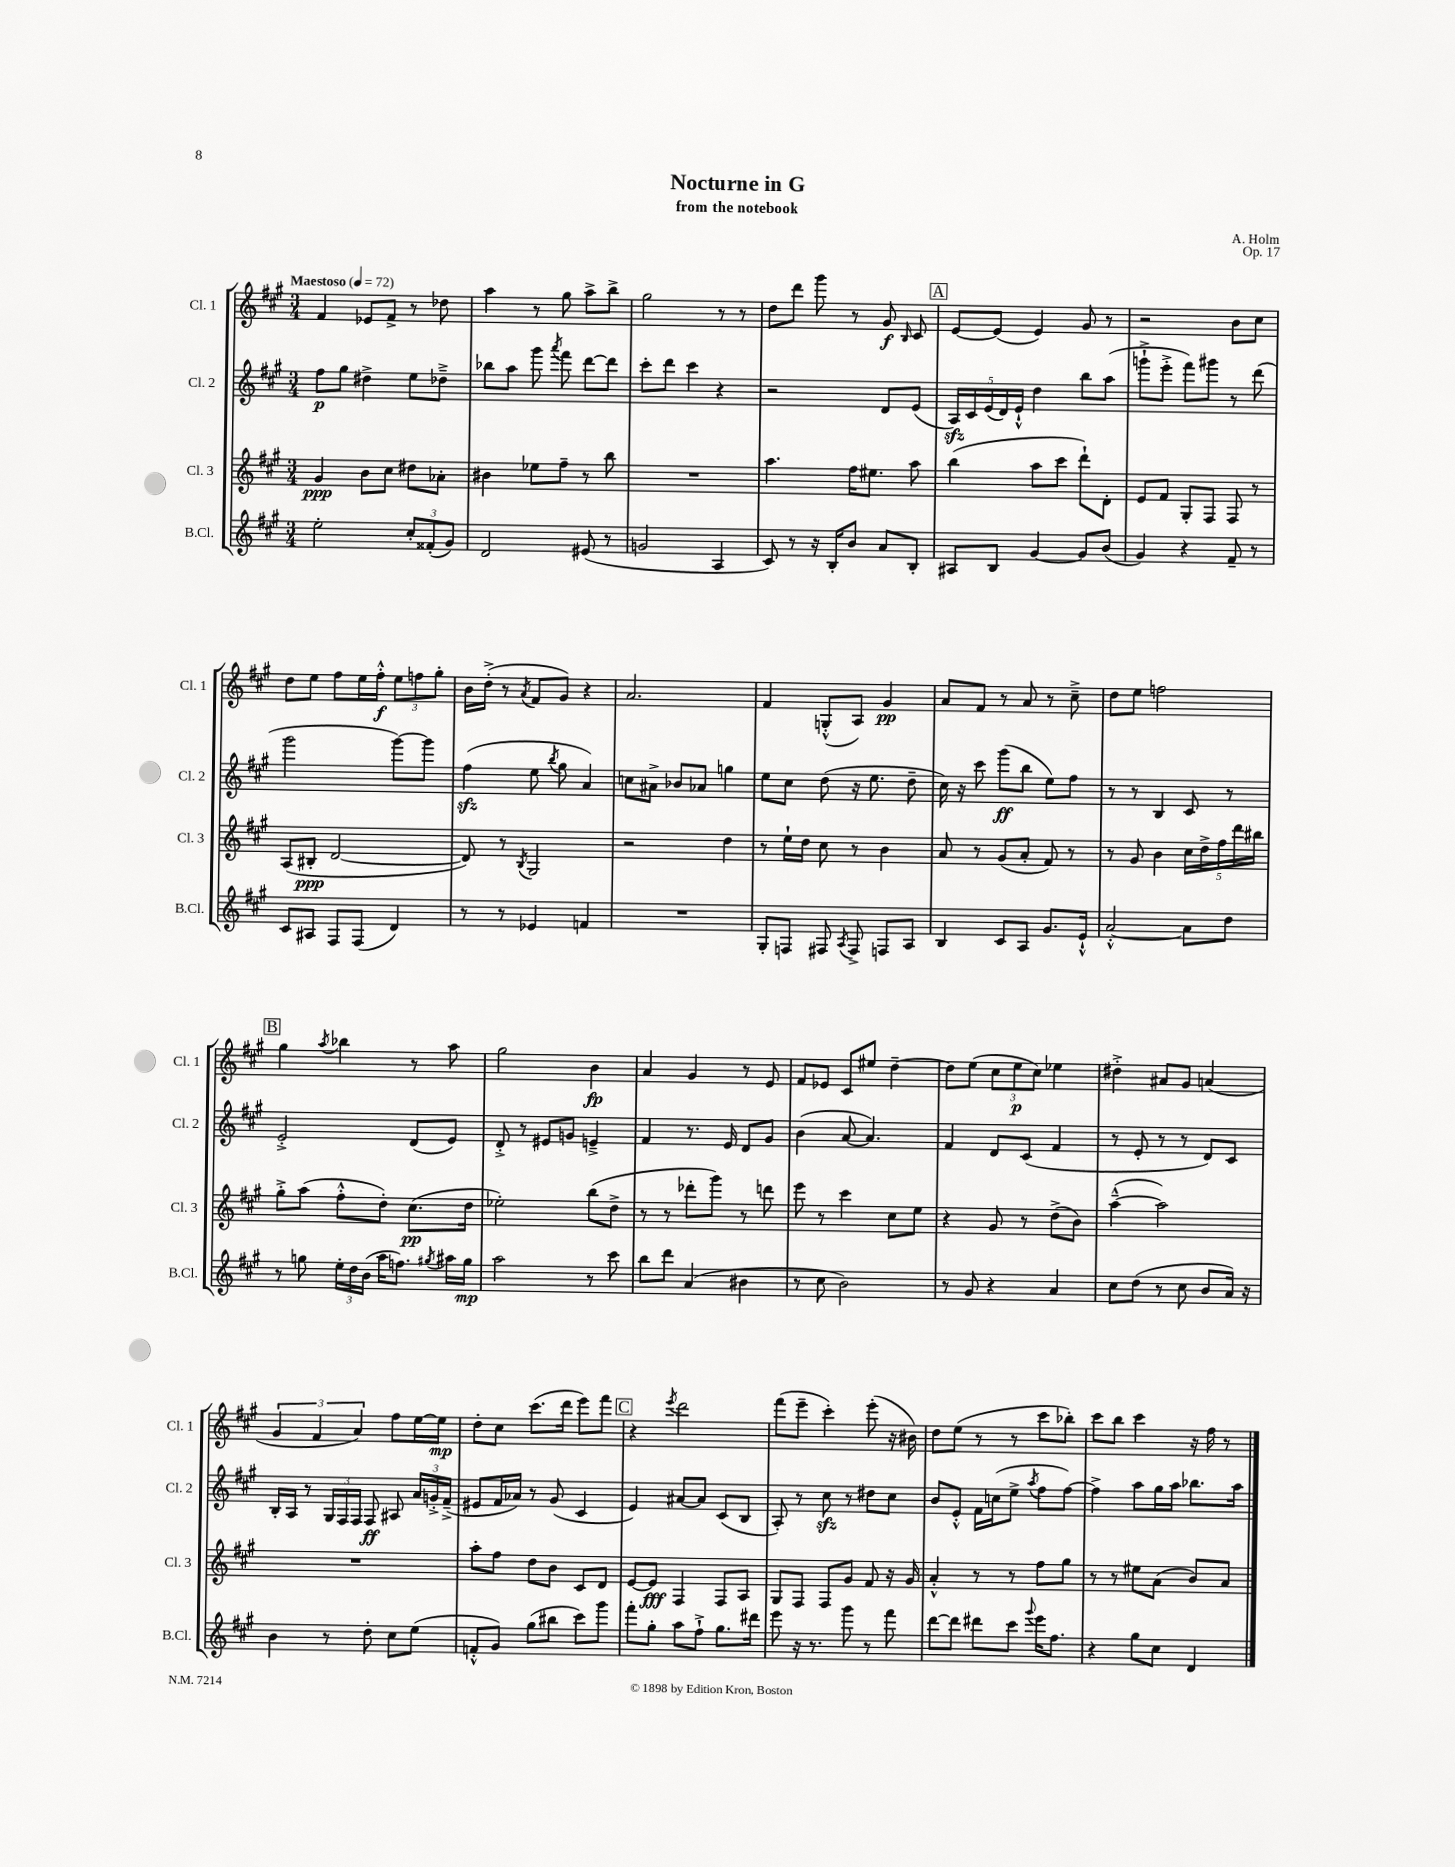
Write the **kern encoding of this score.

**kern	**kern	**kern	**kern
*staff4	*staff3	*staff2	*staff1
*clefG2	*clefG2	*clefG2	*clefG2
*k[f#c#g#]	*k[f#c#g#]	*k[f#c#g#]	*k[f#c#g#]
*M3/4	*M3/4	*M3/4	*M3/4
*MM72	*MM72	*MM72	*MM72
2ee'\	4g#/	8ff#\L	4f#/
.	.	8gg#\J	.
.	8b\L	4dd#^\	8e-/L
.	8cc#\J	.	8f#^/J
12cc#'/L	8dd#\L	8ee\L	8r
(12f##'/	.	.	.
.	8a-'\J	8dd-~^\J	8dd-\
12g#/J)	.	.	.
=	=	=	=
2d/	4b#\	8bb-\L	4aa\
.	.	8aa\J	.
.	8ee-\L	8ggg#\	8r
.	.	8qaaa/	.
.	8ff#~\J	8fff#\	8gg#\
(8e#/	8r	[8ddd\L	8aa^\L
8r	8bb\	8ddd\]J	8bb^\J
=	=	=	=
2g/	2.r	8ccc#'\L	2gg#\
.	.	8ddd\J	.
.	.	4ccc#\	.
4A/	.	4r	8r
.	.	.	8r
=	=	=	=
8c#/)	4.aa\	2r	8dd\L
8r	.	.	8ddd\J
16r	.	.	8ggg#\
16B'/LK	.	.	.
8b/J	16ff#\LK	.	8r
.	8.ee#\J	.	.
8a/L	.	8d/L	8g#/
.	.	.	16qqB/
8B'/J	8aa\	(8e/J	8c#/
=	=	=	=
8A#/L	(4bb\	20A/LL)	[8e/L
.	.	20c#/	.
.	.	(20e/	.
8B/J	.	.	(8e/]J
.	.	20d/)	.
.	.	20e`^^/JJ	.
[4g#/	8aa\L	4dd\	4e/)
.	8ccc#\J	.	.
8g#/]L	8ddd`\L)	8bb\L	8g#/
(8b/J	8d'\J	(8aa\J	8r
=	=	=	=
4g#/)	8e/L	8ggg`^\L	2r
.	8f#/J	8eee'^\J	.
4r	8G#'/L	8fff#\L)	.
.	8F#/J	8ggg#\J	.
8f#~/	8F#/	8r	8b\L
8r	8r	(8ddd\	8cc#\J
=	=	=	=
8c#/L	(8A/L	2ggg#\	8dd\L
8A#/J	8B#'/J	.	8ee\J
8F#/L	[2d/	.	8ff#\L
(8F#/J	.	.	16ee\L
.	.	.	16ff#'^^\JJ
4d/)	.	[8ggg#\L)	12ee\L
.	.	.	12ff\
.	.	8ggg#\]J	.
.	.	.	12gg#'\J
=	=	=	=
8r	8d/])	(4ff#\	16b\LL
.	.	.	(16dd'^\JJ
8r	8r	.	8r
.	8qB/	.	8qa/
4e-/	2G#/	8ee\	8f#/L
.	.	8qbb/	.
.	.	8gg#\	8g#/J)
4f/	.	4a/)	4r
=	=	=	=
2.r	2r	8cc\L	2.a/
.	.	8a#^\J	.
.	.	8b-/L	.
.	.	8a-/J	.
.	4dd\	4gg\	.
=	=	=	=
8G#'/L	8r	8ee\L	4f#/
8F/J	16ee`\LL	8cc#\J	.
.	16dd\JJ	.	.
8F#/	8cc#\	(8dd\	(8G'^^/L
8qA/	.	.	.
8F#^/	8r	16r	8A/J)
.	.	8.ee\	.
8F/L	4b\	.	4g#/
8A/J	.	8dd~\	.
=	=	=	=
4B/	8a/	16cc#\)	8a/L
.	.	16r	.
.	8r	8ccc#\	8f#/J
8c#/L	(8g#/L	(8ggg#\L	8r
8A/J	8a'/J	8bb\J	8a/
8.g#/L	8f#/)	8ee\L)	8r
.	8r	8ff#\J	8cc#~^\
16e`^^/Jk	.	.	.
=	=	=	=
[2a'^^/	8r	8r	8dd\L
.	8g#/	8r	8ee\J
.	4b\	4B/	2ff\
8a\]L	20cc#\LL	8c#/	.
.	20dd^\	.	.
.	20ff#\	.	.
8dd\J	.	8r	.
.	20ddd\	.	.
.	20bb#\JJ	.	.
=	=	=	=
8r	8gg#'^\L	2e'^/	4gg#\
8gg\	(8aa\J	.	.
.	.	.	8qaa/
24ee'\LL	8ff#'^^\L	.	4bb-\
24dd\	.	.	.
(24b\JJ	.	.	.
16aa\LK	8dd'\J)	.	.
8.ff\J)	.	.	.
.	(8.cc#\L	(8d/L	8r
8qgg#/	.	.	.
16aa#\LL	.	8e/J)	8aa\
16gg#\JJ	16dd\Jk	.	.
=	=	=	=
2aa\	2ee-'\)	8d'^/	2gg#\
.	.	8r	.
.	.	8e#/L	.
.	.	8g/J	.
8r	(8bb\L	4e~^/	4b\
8ccc#\	8dd^\J	.	.
=	=	=	=
8bb\L	8r	4f#/	4a/
8ddd\J	8r	.	.
(4a/	8ddd-'\L	8.r	4g#/
.	8ggg#\J)	.	.
.	.	16e/	.
4b#\	8r	8d/L	8r
.	8ddd\	8g#/J	8e/
=	=	=	=
8r	8eee\	(4b\	8f#/L
8cc#\	8r	.	8e-/J
2b\)	4ccc#\	[8a/	8c#/L
.	.	4.a/])	8ee#/J
.	8cc#\L	.	[4dd~\
.	8ee\J	.	.
=	=	=	=
8r	4r	4f#/	8dd\]L
8g#/	.	.	(8ee\J
4r	8g#/	8d/L	12cc#\L
.	.	.	12ee\
.	8r	(8c#/J	.
.	.	.	12cc#\J)
4a/	(8dd^\L	4f#/	4ee-\
.	8b\J)	.	.
=	=	=	=
8cc#\L	([4aa~^^\	8r	4dd#'^\
(8dd\J	.	8e'/	.
8r	2aa\])	8r	8a#/L
8cc#\	.	8r	8g#/J
8b/L	.	8d/L)	(4a/
16a/Jk)	.	8c#/J	.
16r	.	.	.
=	=	=	=
4b\	2.r	16B'/LL	6g#/
.	.	16A/JJ	.
.	.	8r	.
.	.	.	6f#/
8r	.	24G#/LL	.
.	.	24F#/	.
.	.	24F#/JJ	6a/)
8dd'\	.	8F#/	.
8cc#\L	.	8A#/	8ff#\L
(8ee\J	.	24a/LL	[16ee\L
.	.	24g'^/	.
.	.	.	16ee\]JJ
.	.	(24f#~^/JJ	.
=	=	=	=
8f'^^/L	8aa'\L	8e#/L	8dd'\L
8g#/J)	8ff#\J	16f#/L	8cc#\J
.	.	16a-/JJ)	.
(8gg#\L	8dd\L	8r	(8.ccc#\L
8bb#\J	8b\J	(8g#/	.
.	.	.	16ddd\Jk
8ccc#\L)	8c#/L	4c#/	8eee\L)
8ggg#\J	8d/J	.	8fff#\J
=	=	=	=
8fff#'\L	[8e/L	4e/)	4r
8gg#'\J	8e/]J	.	.
.	.	.	8qeee/
8aa\L	4F#/	[8a#/L	2ddd\
8ff#`^\J	.	8a#/]J	.
8.gg#\L	8F#/L	(8c#/L	.
.	8A/J	8B/J	.
16ddd#\Jk	.	.	.
=	=	=	=
8eee\	8G#/L	8A'/)	(8fff#\L
16r	8F#/J	8r	8eee~\J
8.r	.	.	.
.	8F#/L	8cc#\	4ccc#'\)
8ggg#\	8g#/J	8r	.
8r	8f#/	8dd#\L	(8eee'\
8fff#\	16r	8cc#\J	16r
.	16g#/	.	16b#\)
=	=	=	=
[8ddd\L	4a'^^/	8b/L	8dd\L
8ddd\]J	.	8e'^^/J	(8ee\J
8ddd#\L	8r	16f#\LL	8r
.	.	(16cc\J	.
8ccc#\J	8r	8ee^\J	8r
8qqggg#/	.	8qaa/	.
16eee\LK	8ff#\L	8ff#\L	8ccc#\L
8.ff#\J	.	.	.
.	8gg#\J	[8ff#\J)	8bb-'\J)
=	=	=	=
4r	8r	4ff#^\]	8ccc#\L
.	8r	.	8bb\J
8gg#\L	8ee#\L	8aa\L	4ccc#\
8cc#\J	(8a\J	16gg#\L	.
.	.	16aa\JJ	.
4d/	8b/L)	8.bb-\L	16r
.	.	.	16ff#\
.	8a/J	.	8r
.	.	16aa\Jk	.
==	==	==	==
*-	*-	*-	*-
